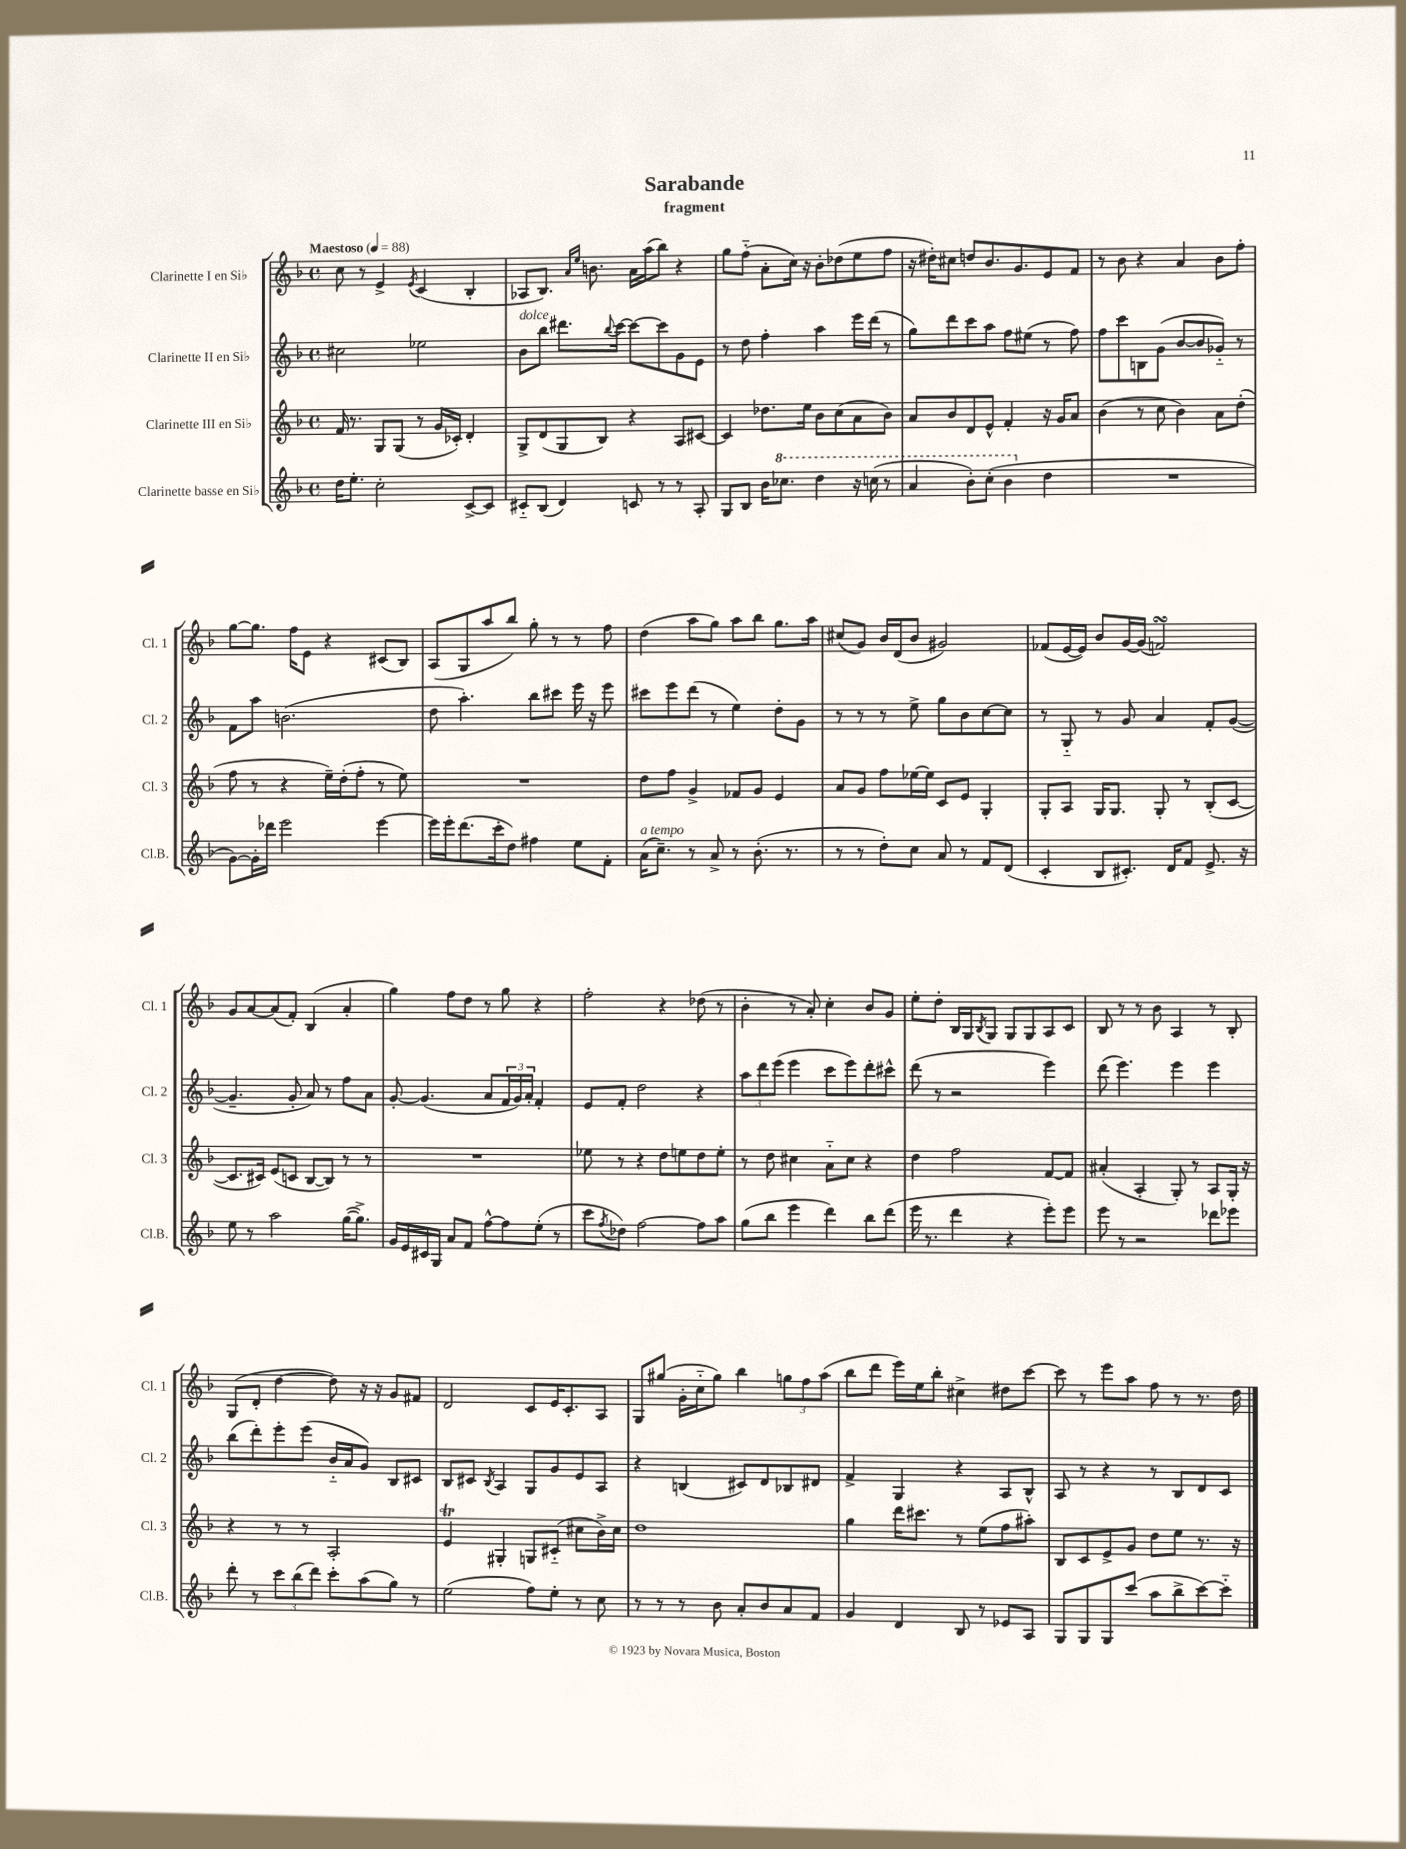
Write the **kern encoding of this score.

**kern	**kern	**kern	**kern
*staff4	*staff3	*staff2	*staff1
*clefG2	*clefG2	*clefG2	*clefG2
*k[b-]	*k[b-]	*k[b-]	*k[b-]
*M4/4	*M4/4	*M4/4	*M4/4
*met(c)	*met(c)	*met(c)	*met(c)
*MM88	*MM88	*MM88	*MM88
16dd	16f	2cc#	8cc
8.ee'	8.r	.	.
.	.	.	8r
2cc'	8G	.	4e^
.	(8G	.	.
.	.	.	8qe
.	8r	2ee-	(4c
.	16g	.	.
.	16c-')	.	.
[8c^	4d'	.	4B-'
8c]	.	.	.
=	=	=	=
8c#'~	8G^	8b-	8A-
(8B-	(8d	8bb-	8.B-)
4d)	8G	8.ddd#	.
.	.	.	16qqa
.	.	.	16qqee
.	.	.	8.b
.	8B-)	.	.
.	.	8qqbb-	.
.	.	[16ccc	.
8c	4r	8ccc_	16a
.	.	.	(16aa
8r	.	8ccc]	8bb-)
8r	8A	8g	4r
8A'	[8c#	8e	.
=	=	=	=
8G	4c#]	8r	8gg
8B-	.	8dd	(8ff'~
16b-	8.dd-	4ff'	8a'
8.ccc-	.	.	.
.	.	.	16cc)
.	16ee	.	16r
4ddd	8b-	4aa	8b-'
.	(8cc	.	(8dd-
16r	8a	16eee	8ee
(16ccc	.	(16ddd	.
8r	8b-)	8r	8ff
=	=	=	=
4aa	8a	8gg)	16r
.	.	.	16dd#')
.	8b-	8ddd	8cc#
8bb-')	8d	8ccc	8dd
(8ccc'	8e^^	8aa	8.b-
4bb-	4f'	8ff	.
.	.	.	8.g
.	.	(8ee#	.
4dd	16r	8r	8e
.	16g	.	.
.	8a	8ff)	8f
=	=	=	=
1r	(4b-	8ff	8r
.	.	8ccc	8b-
.	8r	8B	4r
.	8cc	(8g	.
.	4b-)	[8b-	4a
.	.	8b-]	.
.	8a	8g-'~)	8b-
.	(8dd'	8r	8ff'
=	=	=	=
[8g)	8ff	8f	[8gg
16g']	8r	8aa	8.gg]
16ddd-	.	.	.
2eee	4r	(2.b	.
.	.	.	16ff
.	.	.	8e
.	16ee~)	.	4r
.	(16dd'	.	.
.	8ff'	.	.
[4eee	8r	.	(8c#
.	8ee)	.	8B-)
=	=	=	=
16eee]	1r	8dd	(8A
16eee'	.	.	.
(8.ddd	.	4.aa')	8G
.	.	.	8aa
16ccc'	.	.	.
8dd)	.	.	8bb-)
4ff#	.	8bb-	8gg'
.	.	8ccc#	8r
8ee	.	16eee	8r
.	.	16r	.
8f'	.	8eee	8ff
=	=	=	=
(16a	8dd	8ccc#	(4dd
8.cc~)	.	.	.
.	8ff	8eee	.
8r	4g^	(8ddd	8aa
8a^	.	8r	8gg)
8r	8f-	4ee)	8aa
(8.b-'	8g	.	8bb-
.	4e	8dd'	8.gg
8.r	.	.	.
.	.	8g	.
.	.	.	16aa
=	=	=	=
8r	8a	8r	(8cc#
8r	8g	8r	8g)
8dd')	8ff	8r	16b-
.	.	.	(16d
8cc	[16ee-	8ee^	8b-
.	16ee-]	.	.
8a	8c	8gg	2g#)
8r	8e	8b-	.
8f	4G'	[8cc	.
(8d	.	8cc]	.
=	=	=	=
4c'	8G'	8r	(8f-
.	8A	8G'~	[16e
.	.	.	16e])
8B-	16G	8r	8b-
.	8.G	.	.
8.c#')	.	8g	[16g
.	.	.	(16g]
.	8G'	4a	2f)
16d	.	.	.
8f	8r	.	.
8.e^	(8B-'	8f'	.
.	[8c	([8g	.
16r	.	.	.
=	=	=	=
8ee	8.c]	4.g~]	8g
8r	.	.	[8a
.	16c#)	.	.
2aa	(8e	.	(8a]
.	8c	8g'	8f')
.	[8B-	8a)	(4B-
.	8B-])	8r	.
([16gg	8r	8ff	4a'
8.gg^])	.	.	.
.	8r	8a	.
=	=	=	=
16g	1r	[8g'	4gg)
16e	.	.	.
16c#	.	(4.g]	.
16G	.	.	.
8a	.	.	8ff
8f	.	.	8dd
[8ff^^	.	8a	8r
8ff]	.	24f	8gg
.	.	24g)	.
.	.	24a'	.
(8ee'	.	4f'	4r
8r	.	.	.
=	=	=	=
8ccc	8ee-	8e	2ff'
8qff	.	.	.
8dd-)	8r	8f'	.
[2ff	4r	2dd	.
.	8dd	.	4r
.	8ee	.	.
8ff]	8dd	4r	(8dd-
8aa	8ee'	.	8r
=	=	=	=
(8gg	8r	12aa	4b-'
.	.	12ddd	.
8bb-	8dd	.	.
.	.	(12eee	.
4eee	4cc#	4eee	8r
.	.	.	8a')
4ddd)	8a'~	8ccc	4cc'
.	8cc#	8eee)	.
8bb-	4r	8ddd'	8b-
(8ddd	.	8ccc#^^	8g
=	=	=	=
16eee	4dd	(8ddd	8ee'
8.r	.	.	.
.	.	8r	8dd'
4ddd	2ff	2r	16B-
.	.	.	16G
.	.	.	8qB-
.	.	.	8G
4r	.	.	8G
.	.	.	8G
8eee')	[8f	4eee)	8A
8eee	8f]	.	8c
=	=	=	=
8eee	(4a#'	(8ddd	8B-
8r	.	4.eee)	8r
2r	4A'	.	8r
.	.	.	8b-
.	8G')	4eee	4A
.	8r	.	.
8ddd-	8A	4eee	8r
8eee-	16G'	.	8B-'
.	16r	.	.
=	=	=	=
8ddd'	4r	(8bb-	(8G
8r	.	8ddd')	8d'
12ccc	8r	8eee'	[4dd
(12bb-	.	.	.
.	8r	(8eee	.
12ddd)	.	.	.
8ccc'	2A'	16b-'~	8dd])
.	.	16a	.
(8aa	.	8g)	16r
.	.	.	16r
8gg)	.	8B-	8g
8r	.	8c#	8f#
=	=	=	=
(2ee	4e	8B-	2d
.	.	8c#	.
.	.	8qB-	.
.	4G#'	4A	.
8ff)	8G	8G	8c
8ee'	(8c#'~	8g	16e
.	.	.	8.c'
8r	8cc#	8e	.
8cc	16b-^)	8A	8A
.	16cc#	.	.
=	=	=	=
8r	1dd	4r	8G
8r	.	.	(8gg#
8r	.	(4B	16g'
.	.	.	16cc'~
8b-	.	.	8gg#)
8a'	.	8c#)	4bb-
8b-	.	8d	.
8a	.	8B-	12gg
.	.	.	12ff
8f	.	8d#	.
.	.	.	(12aa
=	=	=	=
4g	4gg	4f^	8bb-
.	.	.	8ddd
4d	16ddd	4G	16eee)
.	8.ccc#	.	16ee
.	.	.	8bb-'
8B-	8r	4r	4cc#^
8r	(8ee	.	.
8e-	8ff	8A	8dd#
8A	8aa#')	8B-^^	[8ccc
=	=	=	=
8G	8B-	8A	8ccc]
8G	8c	8r	8r
8G	8e^	4r	8eee
(8ccc	8g	.	8aa
8aa	8dd	8r	8ff
8bb-^	8ee	8B-	8r
[8ccc)	8.r	8d	8.r
8ccc'~]	.	8c	.
.	16r	.	16dd
==	==	==	==
*-	*-	*-	*-
